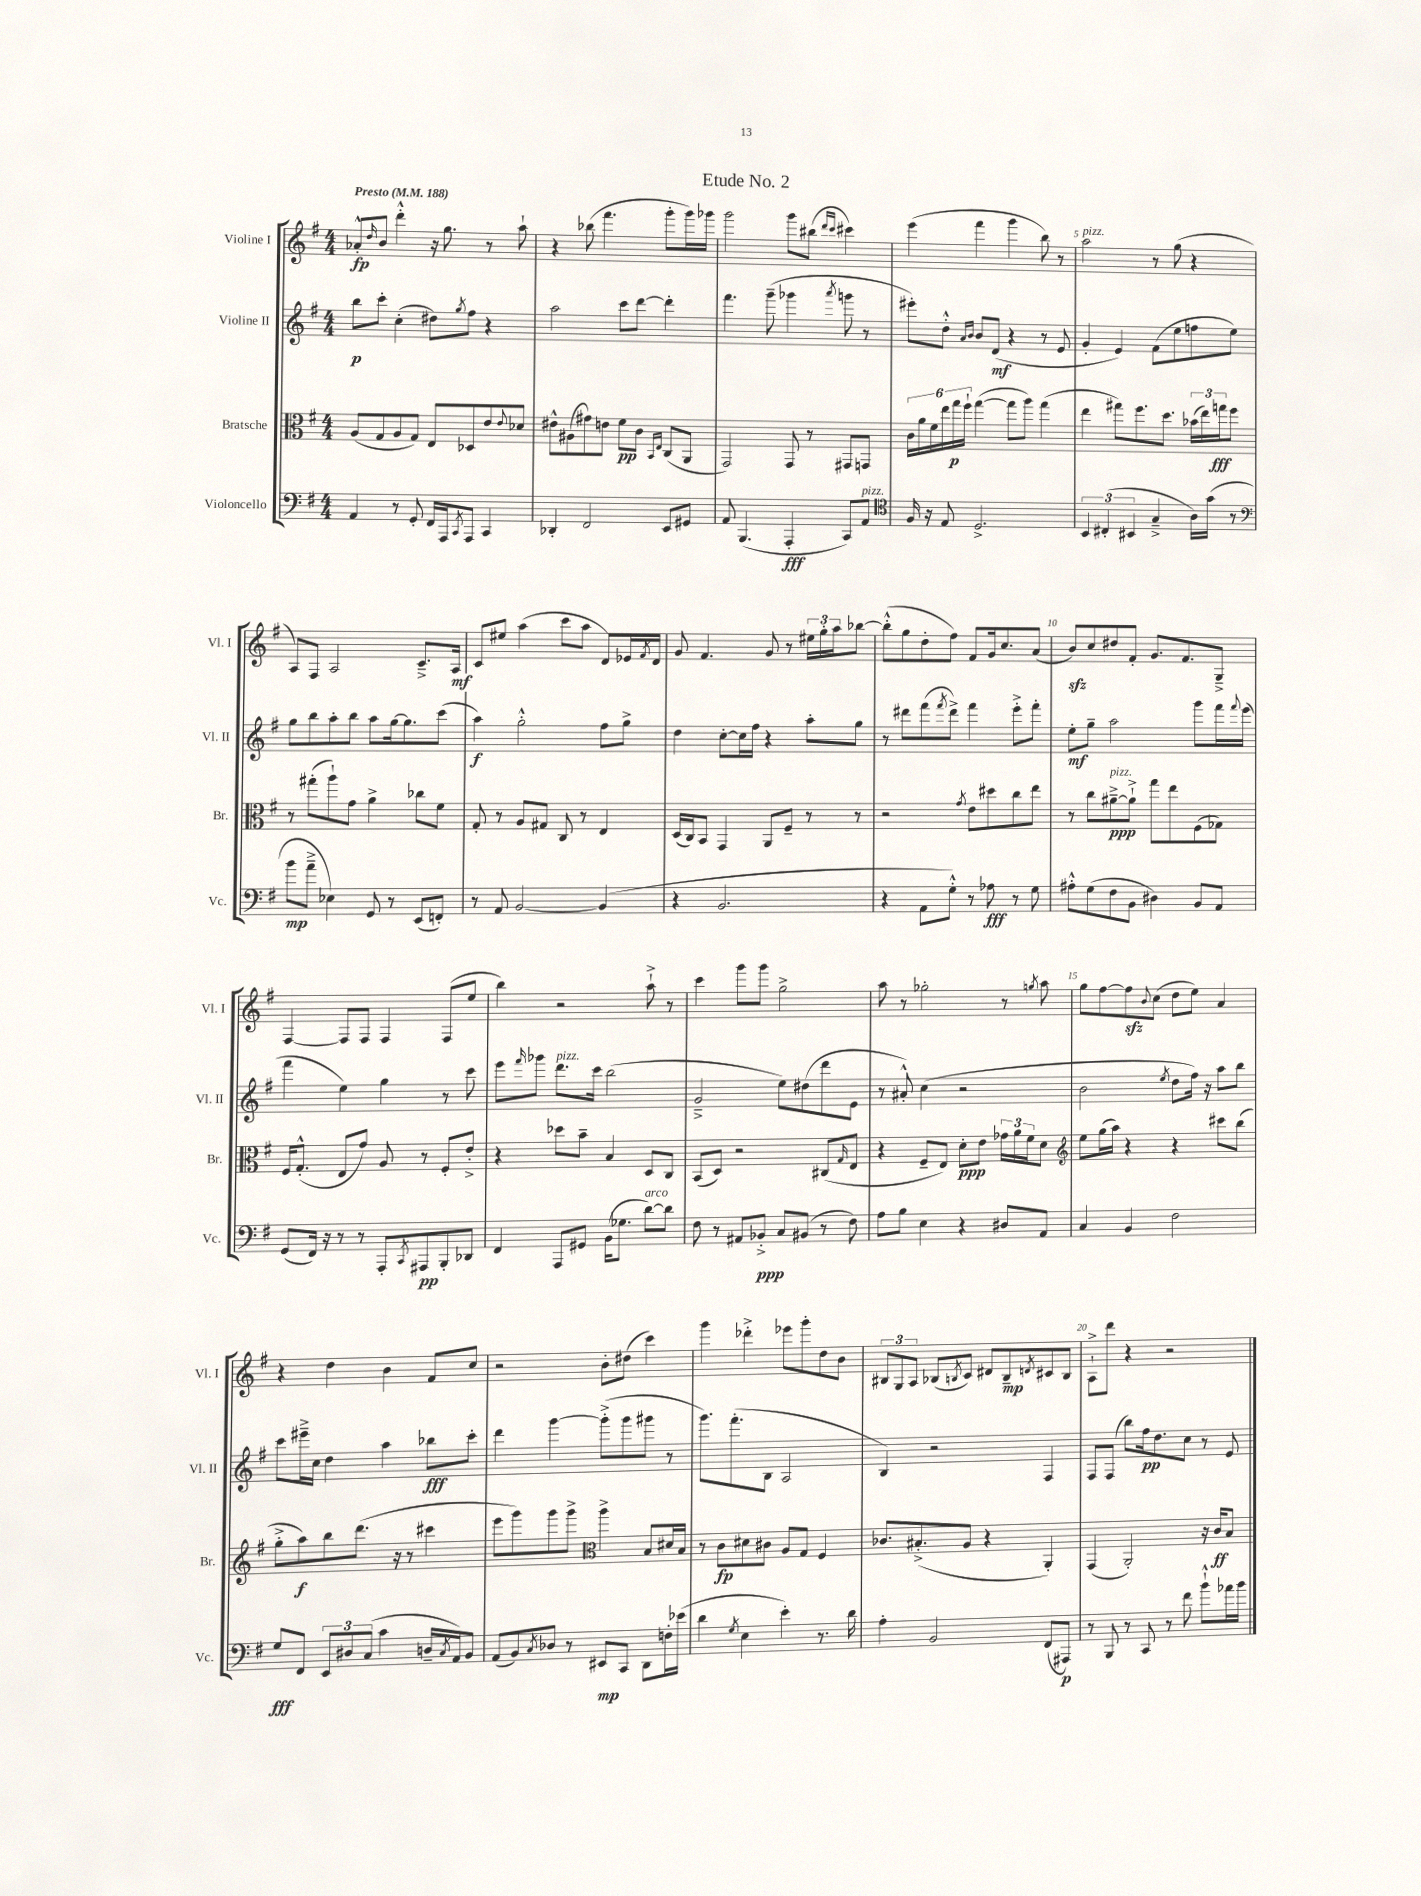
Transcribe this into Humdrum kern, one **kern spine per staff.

**kern	**kern	**kern	**kern
*staff4	*staff3	*staff2	*staff1
*clefF4	*clefC3	*clefG2	*clefG2
*k[f#]	*k[f#]	*k[f#]	*k[f#]
*M4/4	*M4/4	*M4/4	*M4/4
*MM188	*MM188	*MM188	*MM188
4AA/	(8A/L	8bb\L	8a-'^^/L
.	.	.	16qqdd/
.	8G/	8ccc'\J	8b/J
8r	8A/	(4cc'\	4ddd'^^\
8GG'/	8G/J)	.	.
16FF#/LL	8E/L	8dd#\L)	16r
16AAA/J	.	.	8.gg\
8qCC/	.	8qgg/	.
8AAA/J	8D-/	8ff#\J	.
4CC/	8e/	4r	8r
.	8qqe/	.	.
.	8d-/J	.	8aa`\
=	=	=	=
4DD-'/	8e#^^\L	2aa\	4r
.	(8A#\	.	.
2FF#/	8g#\)	.	(8bb-\
.	8e\J	.	4.fff#\
.	8f#\L	8ccc\L	.
.	8c\J	[8ddd\J	.
.	16qqBB/LL	.	.
.	16qqE/JJ	.	.
8EE/L	(8C/L	4ddd'\]	8ggg'\L
8GG#/J	8AA/J	.	16ggg\L)
.	.	.	16ggg-\JJ
=	=	=	=
8AA/	2GG/)	4.fff#\	2ggg\
(4.BBB/	.	.	.
.	.	(8ggg~\	.
4AAA'/	8GG/	4ggg-\	8ggg\L
.	8r	.	(8bb#\J
.	.	.	16qqddd/LL
.	.	8qaaa/	16qqccc/JJ
8CC/L)	8GG#/L	8ggg\	4ccc#\)
8AA/J	8GG/J	8r	.
=	=	=	=
*clefC4	*	*	*
16F#/	24c\LL	8eee#'\L)	(4eee\
.	24a\	.	.
16r	.	.	.
.	24f#\	.	.
8E/	24ee\	8dd'^^\J	.
.	24gg\	.	.
.	24ff#`\JJ	.	.
.	.	16qqa/LL	.
.	.	16qqb/JJ	.
2.D^/	([4gg\	8b/L	4fff#\
.	.	(8d/J	.
.	8gg\]L	4r	4ggg\
.	8aa\J)	.	.
.	(4gg\	8r	8bb\)
.	.	8e/	8r
=	=	=	=
6BB/	4ee\	4g'/	2aa\
(6C#'/	.	.	.
.	8gg#\L)	4e/)	.
6BB#/	.	.	.
.	8.ff#\	.	.
4G~^/	.	(8f#\L	8r
.	8.dd\J	.	.
.	.	8ee\	(8gg\
16A\LL)	(24b-\LL	8ff\	4r
.	24ee\)	.	.
(16g\JJ	.	.	.
.	24gg\J	.	.
8r	8ff#\J	8ee\J)	.
=	=	=	=
*clefF4	*	*	*
8b\L	8r	8gg\L	8A/L)
8a~^\J	(8gg#'\L	8bb\	8F#/J
4E-\)	8aa`\)	8aa'\	2A/
.	8g\J	8bb\J	.
8GG/	4a^\	8aa\L	.
8r	.	[16gg\k	.
.	.	8.gg\]	.
(8EE/L	8cc-\L	.	8.c~^/L
8FF'/J)	8f#\J	(8ccc\J	.
.	.	.	16A/Jk
=	=	=	=
8r	8G'/	4aa\)	8c/L
8AA/	8r	.	8ee#/J
[2BB/	8A/L	2gg'^^\	(4aa\
.	8G#/J	.	.
.	8C/	.	8ccc\L
.	8r	.	8aa\J
(4BB/]	4E/	8ff#\L	8d/L)
.	.	8gg^\J	16e-/L
.	.	.	8qf#/
.	.	.	16d/JJ
=	=	=	=
4r	(16D/LL	4dd\	8g/
.	16C/J)	.	.
.	8BB/J	.	4.f#/
2.BB/	4GG/	[8cc'\L	.
.	.	16cc\]L	.
.	.	16ff#\JJ	.
.	8AA/L	4r	8g/
.	8F#~/J	.	8r
.	8r	8aa'\L	24ee#\LL
.	.	.	24gg'\
.	.	.	24aa\J
.	8r	8gg\J	[8bb-\J
=	=	=	=
4r	2r	8r	(8bb-'^^\]L
.	.	8ddd#\L	8gg\
8AA\L	.	(8fff#\	8dd'\
.	.	8qfff#/	.
8G'^^\J)	.	8ddd#^\J)	8ff#\J)
.	8qg/	.	.
8r	8e\L	4fff#\	8f#/L
8A-\	8dd#\	.	16g/k
.	.	.	8.cc/
8r	8cc\	8eee'^\L	.
8G\	8ee\J	8fff#'\J	(8a/J
=	=	=	=
8A#'^^\L	8r	8ee'\L	8b/L)
(8G\	8cc\L	8gg~\J	8cc/
8F#\	[8a#~^\	2aa\	8dd#/
8BB\J	8a#`^\]J	.	8f#'/J
4D#\)	8gg\L	.	8.g/L
.	8ee\	.	.
.	.	.	8.f#/
8BB/L	(8F#\	8ggg\L	.
8AA/J	8G-\J)	16fff#\L	8G~^/J
.	.	8qqfff#/	.
.	.	(16eee\JJ	.
=	=	=	=
(8GG/L	16F#/LK	4fff#\	[4F#/
.	(8.G'^^/J	.	.
16FF#/Jk)	.	.	.
16r	.	.	.
8r	8E/L	4ee\)	8F#/]L
8r	8g/J)	.	8F#/J
8AAA'/L	8A/	4gg\	4F#/
8qCC/	.	.	.
8AAA#/	8r	.	.
8BBB'/	8F#'/L	8r	(8F#/L
8DD-/J	8e'^/J	8ccc\	8ee/J
=	=	=	=
4FF#/	4r	8eee\L	4bb\)
.	.	16qqfff#/	.
.	.	8ggg-\J	.
8AAA/L	8dd-\L	8.ddd\L	2r
8GG#/J	8b~\J	.	.
.	.	16ccc\Jk	.
(16BB\LK	4B/	(2bb\	.
8.G-\J	.	.	.
[8d\L)	8D/L	.	8aa`^\
8d\]J	8C/J	.	8r
=	=	=	=
8F#\	(8BB/L	2g~^/	4ccc\
8r	8D/J)	.	.
8AA#/L	2r	.	8ggg\L
8BB-'^/J	.	.	8ggg\J
8C/L	.	8ee\L)	2gg^\
(8BB#/J	.	(8dd#\	.
8r	(8C#/L	8ddd\	.
.	16qqG/	.	.
8F#\)	8E/J	8e\J	.
=	=	=	=
8A\L	4r	8r	8aa\
8B\J	.	8a#'^^/)	8r
4E\	8F#~/L	(4cc\	2gg-'\
.	8E/J)	.	.
4r	8d'\L	2r	.
.	8e\J	.	.
8D#/L	24g-\LL	.	8r
.	24a\	.	.
.	24f#\J	.	.
.	.	.	8qgg/
8AA/J	8d\J	.	8aa\
=	=	=	=
*	*clefG2	*	*
4C/	8ee\L	2b\	8gg\L
.	(16gg\L	.	[8ff#\
.	16aa\JJ)	.	.
4BB/	4r	.	8ff#\]
.	.	.	8qqb/
.	.	.	(8cc\J
.	.	8qee/	.
2F#\	4r	8dd\L	8dd\L
.	.	16ff#\Jk)	8ee\J)
.	.	16r	.
.	8ccc#\L	8aa\L	4a/
.	(8bb\J	8bb\J	.
=	=	=	=
8G/L	8gg'^\L	8ccc\L	4r
8FF#/J	8aa\)	16eee#~^\L	.
.	.	16cc\JJ	.
12EE/L	8bb\	4dd\	4dd\
12D#/	.	.	.
.	(8.ddd\J	.	.
(12C/J	.	.	.
4c\	.	4aa\	4b\
.	16r	.	.
.	8r	.	.
16D~/LL	4ccc#\	8bb-\L	8f#/L
8qC/	.	.	.
16AA/J)	.	.	.
8BB/J	.	8ccc'\J	8cc/J
=	=	=	=
(8AA/L	8eee\L	4ddd\	2r
8BB/)	8ggg\)	.	.
8qC/	.	.	.
8D-/J	8ggg\	[4ggg\	.
8r	8ggg^\J	.	.
*	*clefC3	*	*
8EE#/L	4aa^\	(8ggg'^\]L	8b'\L
8CC/J	.	8ggg\	(8dd#\J
8DD\L	8B/L	8ggg#\J	4ccc\)
16F'\L	16d#/L	8r	.
(16e-\JJ	16B/JJ	.	.
=	=	=	=
4d\	8r	8.ggg\L)	4ggg\
.	8c\L	.	.
.	.	(8.fff#'\	.
8qG/	.	.	.
4E\	8d#\	.	4ddd-'^\
.	8c#\J	8B\J	.
4e'\)	8A/L	2A/	8eee-\L
.	8G/J	.	8ggg'\
8.r	4F#/	.	8dd\
.	.	.	8b\J
16d\	.	.	.
=	=	=	=
4A'\	8.c-/L	4B/)	12B#/L
.	.	.	12G/
.	.	.	12A/J
.	(8.B#'^/	.	.
2BB/	.	2r	(8B-/L
.	.	.	8qB/
.	8A/J	.	8c/J)
.	4r	.	8d#/L
.	.	.	8B~/
.	.	.	8qd/
(8FF#/L	4AA'/)	4F#/	8c#/
8AAA#/J)	.	.	8B/J
=	=	=	=
8r	(4GG/	8F#/L	8A`^\L
8BBB/	.	(8F#/J	8ddd\J
8r	2AA'/)	8bb\L)	4r
8CC/	.	16ff#\k	.
.	.	8.dd\	.
8r	.	.	2r
8f#\	.	8cc\J	.
8b`^^\L	16r	8r	.
.	16c/LK	.	.
16a-\L	8B/J	8e/	.
16b\JJ	.	.	.
==	==	==	==
*-	*-	*-	*-
